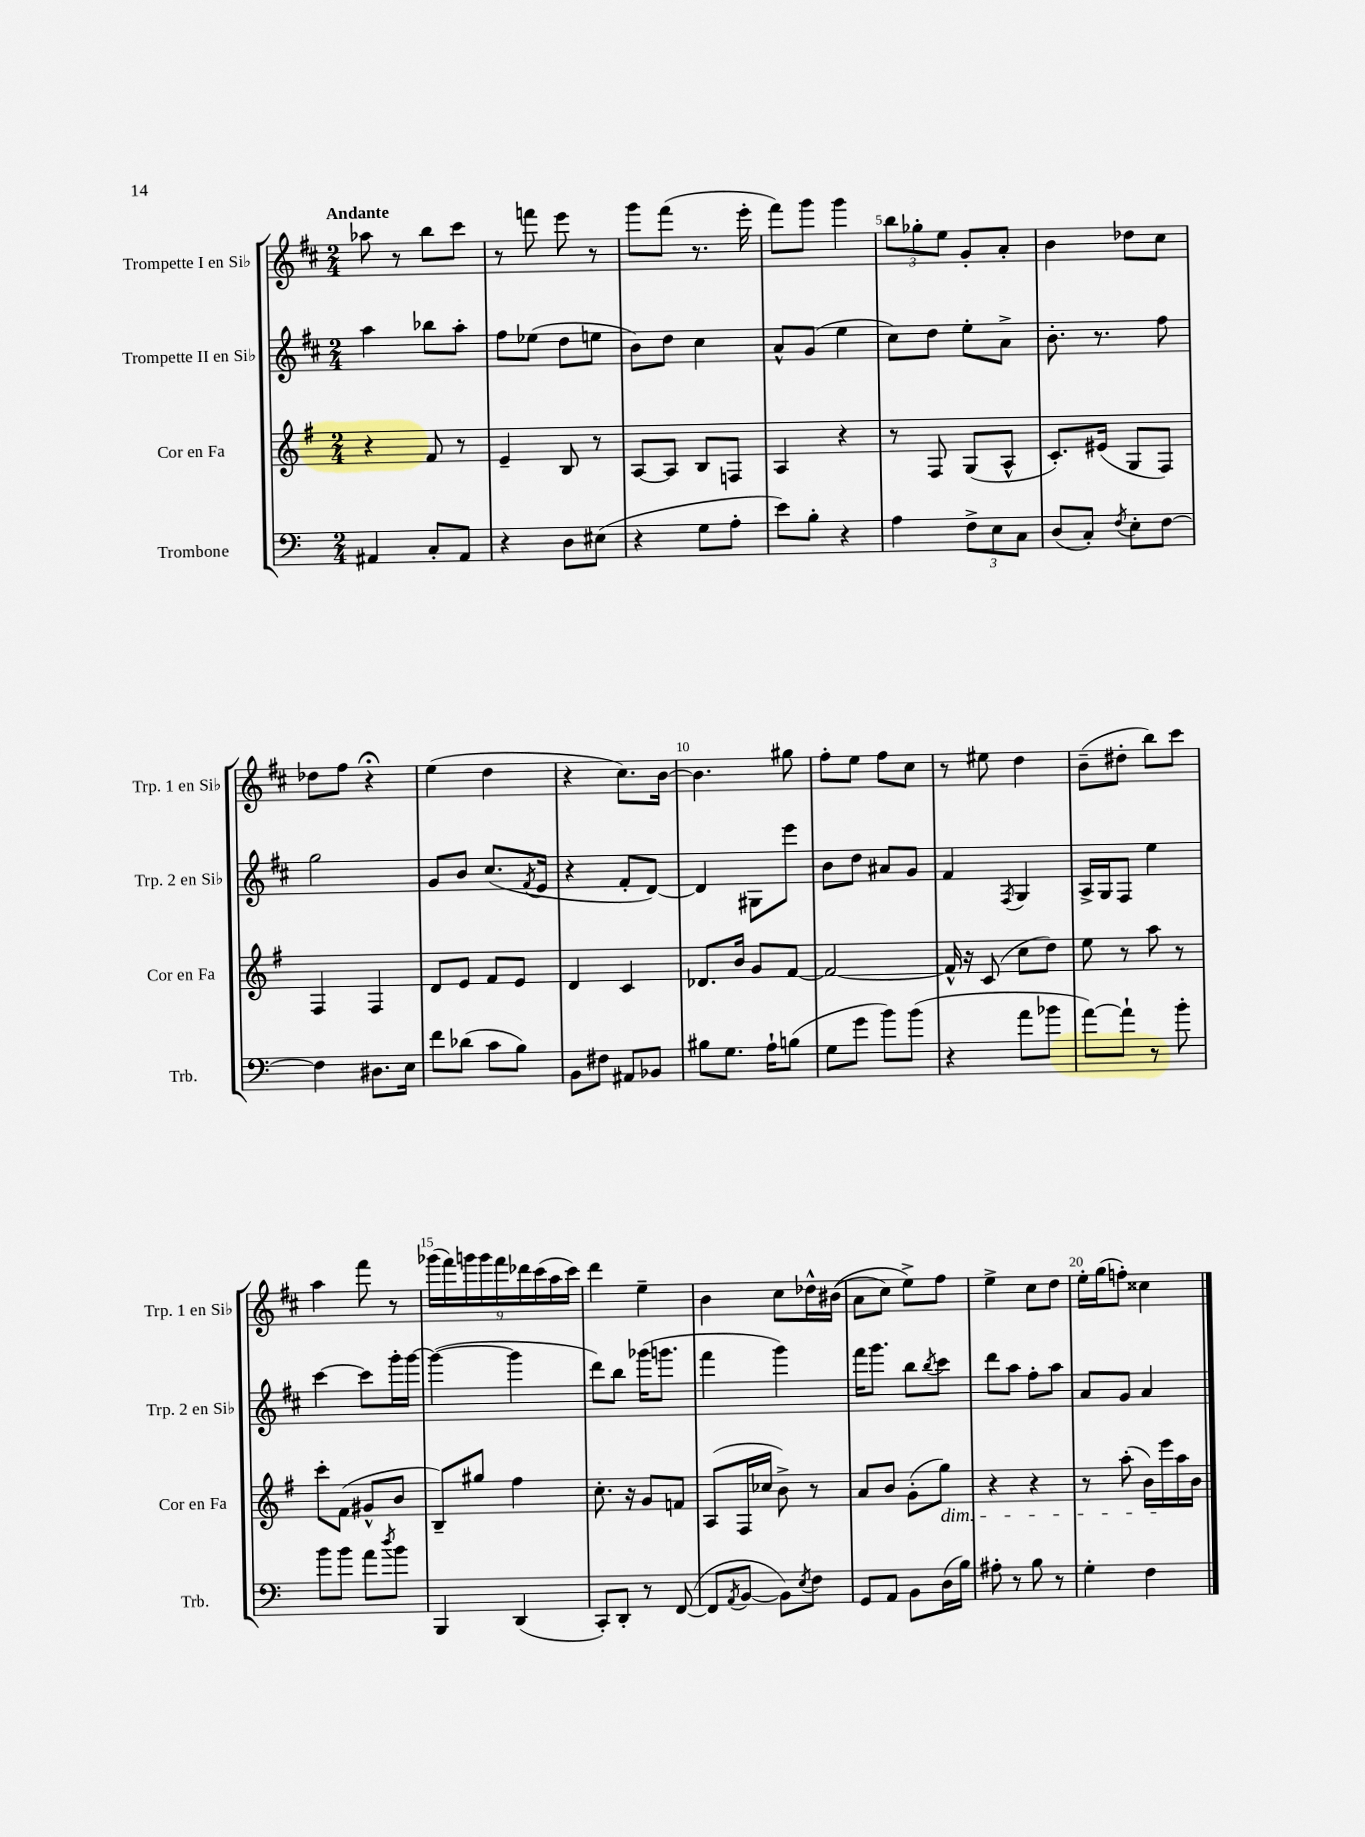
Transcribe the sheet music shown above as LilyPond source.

<<
\new StaffGroup <<
\new Staff = "s0" \with { instrumentName = "Trompette I en Sib" shortInstrumentName = "Trp. 1 en Sib" } {
    \clef treble \key d \major \numericTimeSignature \time 2/4 \tempo "Andante"
    aes''8 r8 b''8 cis'''8 |
    r8 f'''8 e'''8 r8 |
    g'''8 fis'''8( r8. e'''16-. |
    fis'''8) g'''8 g'''4 |
    \tuplet 3/2 { b''8 ges''8-. e''8 } g'8-. a'8-. |
    b'4 des''8 cis''8 |
    des''8 fis''8 r4\fermata |
    e''4( d''4 |
    r4 cis''8.) b'16~ |
    b'4. gis''8 |
    fis''8-. e''8 fis''8 cis''8 |
    r8 eis''8 d''4 |
    b'8--( dis''8-. b''8) cis'''8 |
    a''4 fis'''8 r8 |
    \tuplet 9/8 { ges'''16( fis'''16) g'''16 g'''16 fis'''16 des'''16 cis'''16( a''16 cis'''16) } |
    d'''4 e''4-- |
    b'4 cis''8 des''16-^ bis'16(\( |
    a'8 cis''8) e''8->\) fis''8 |
    e''4-> cis''8 d''8 |
    e''16-. g''16( f''8-.) cisis''4 \bar "|." |
}
\new Staff = "s1" \with { instrumentName = "Trompette II en Sib" shortInstrumentName = "Trp. 2 en Sib" } {
    \clef treble \key d \major \numericTimeSignature \time 2/4
    a''4 bes''8 a''8-. |
    fis''8 ees''8( d''8 e''8 |
    b'8) d''8 cis''4 |
    a'8-^ g'8( e''4 |
    cis''8) d''8 e''8-. a'8-> |
    b'8.-. r8. fis''8 |
    g''2 |
    g'8 b'8 cis''8.( \acciaccatura { fis'8 } e'16 |
    r4 fis'8-. d'8~) |
    d'4 gis8 e'''8 |
    b'8 d''8 ais'8 g'8 |
    fis'4 \acciaccatura { fis8 } g4 |
    a16-> g16 fis8 e''4 |
    cis'''4~ cis'''8 g'''16-. g'''16~ |
    g'''4~( g'''4 |
    d'''8) b''8 ges'''16( g'''8. |
    fis'''4 g'''4) |
    fis'''16 g'''8. b''8 \acciaccatura { b''8 } cis'''8 |
    d'''8 a''8 fis''8-. a''8 |
    a'8 g'8 a'4 \bar "|." |
}
\new Staff = "s2" \with { instrumentName = "Cor en Fa" shortInstrumentName = "Cor en Fa" } {
    \clef treble \key g \major \numericTimeSignature \time 2/4
    r4 fis'8 r8 |
    e'4-- b8 r8 |
    a8~ a8 b8 f8 |
    a4 r4 |
    r8 fis8 g8( a8-^ |
    c'8.-.) eis'16( g8 fis8) |
    fis4 fis4 |
    d'8 e'8 fis'8 e'8 |
    d'4 c'4 |
    des'8. b'16 g'8 fis'8~ |
    fis'2~ |
    fis'16-^ r16 c'8( c''8 d''8) |
    e''8 r8 a''8 r8 |
    c'''8-. fis'8( gis'8-^ b'8 |
    b8--) gis''8 fis''4 |
    c''8.-. r16 g'8 f'8 |
    a8( fis16 ces''16 b'8->) r8 |
    a'8 b'8 g'8-.( g''8\dim) |
    r4 r4 |
    r8 a''8-.( b'16) e'''16\! a''16 b'16 \bar "|." |
}
\new Staff = "s3" \with { instrumentName = "Trombone" shortInstrumentName = "Trb." } {
    \clef bass \key c \major \numericTimeSignature \time 2/4
    ais,4 c8-. ais,8 |
    r4 d8 eis8( |
    r4 g8 a8-. |
    e'8) b8-. r4 |
    a4 \tuplet 3/2 { f8-> e8 c8 } |
    d8( c8-.) \acciaccatura { f8 } e8-. f8~ |
    f4 dis8. e16 |
    f'8 des'8( c'8 b8) |
    b,8 fis8 ais,8 bes,8 |
    bis8 g8. a16-! b8( |
    g8 g'8 b'8) b'8( |
    r4 a'8 bes'8 |
    a'8~) a'8-! r8 b'8-. |
    b'8 b'8 a'8 \acciaccatura { d''8 } b'8 |
    b,,4 d,4( |
    c,8-.) d,8-. r8 f,8~( |
    f,8 \acciaccatura { a,8 } b,8~ b,8) \acciaccatura { e8 } f8 |
    g,8 a,8 b,8 d16( b16) |
    ais8-. r8 b8 r8 |
    g4-. f4 \bar "|." |
}
>>
>>
\layout { \context { \Score \override BarNumber.break-visibility = ##(#f #t #t) barNumberVisibility = #(every-nth-bar-number-visible 5) } }
